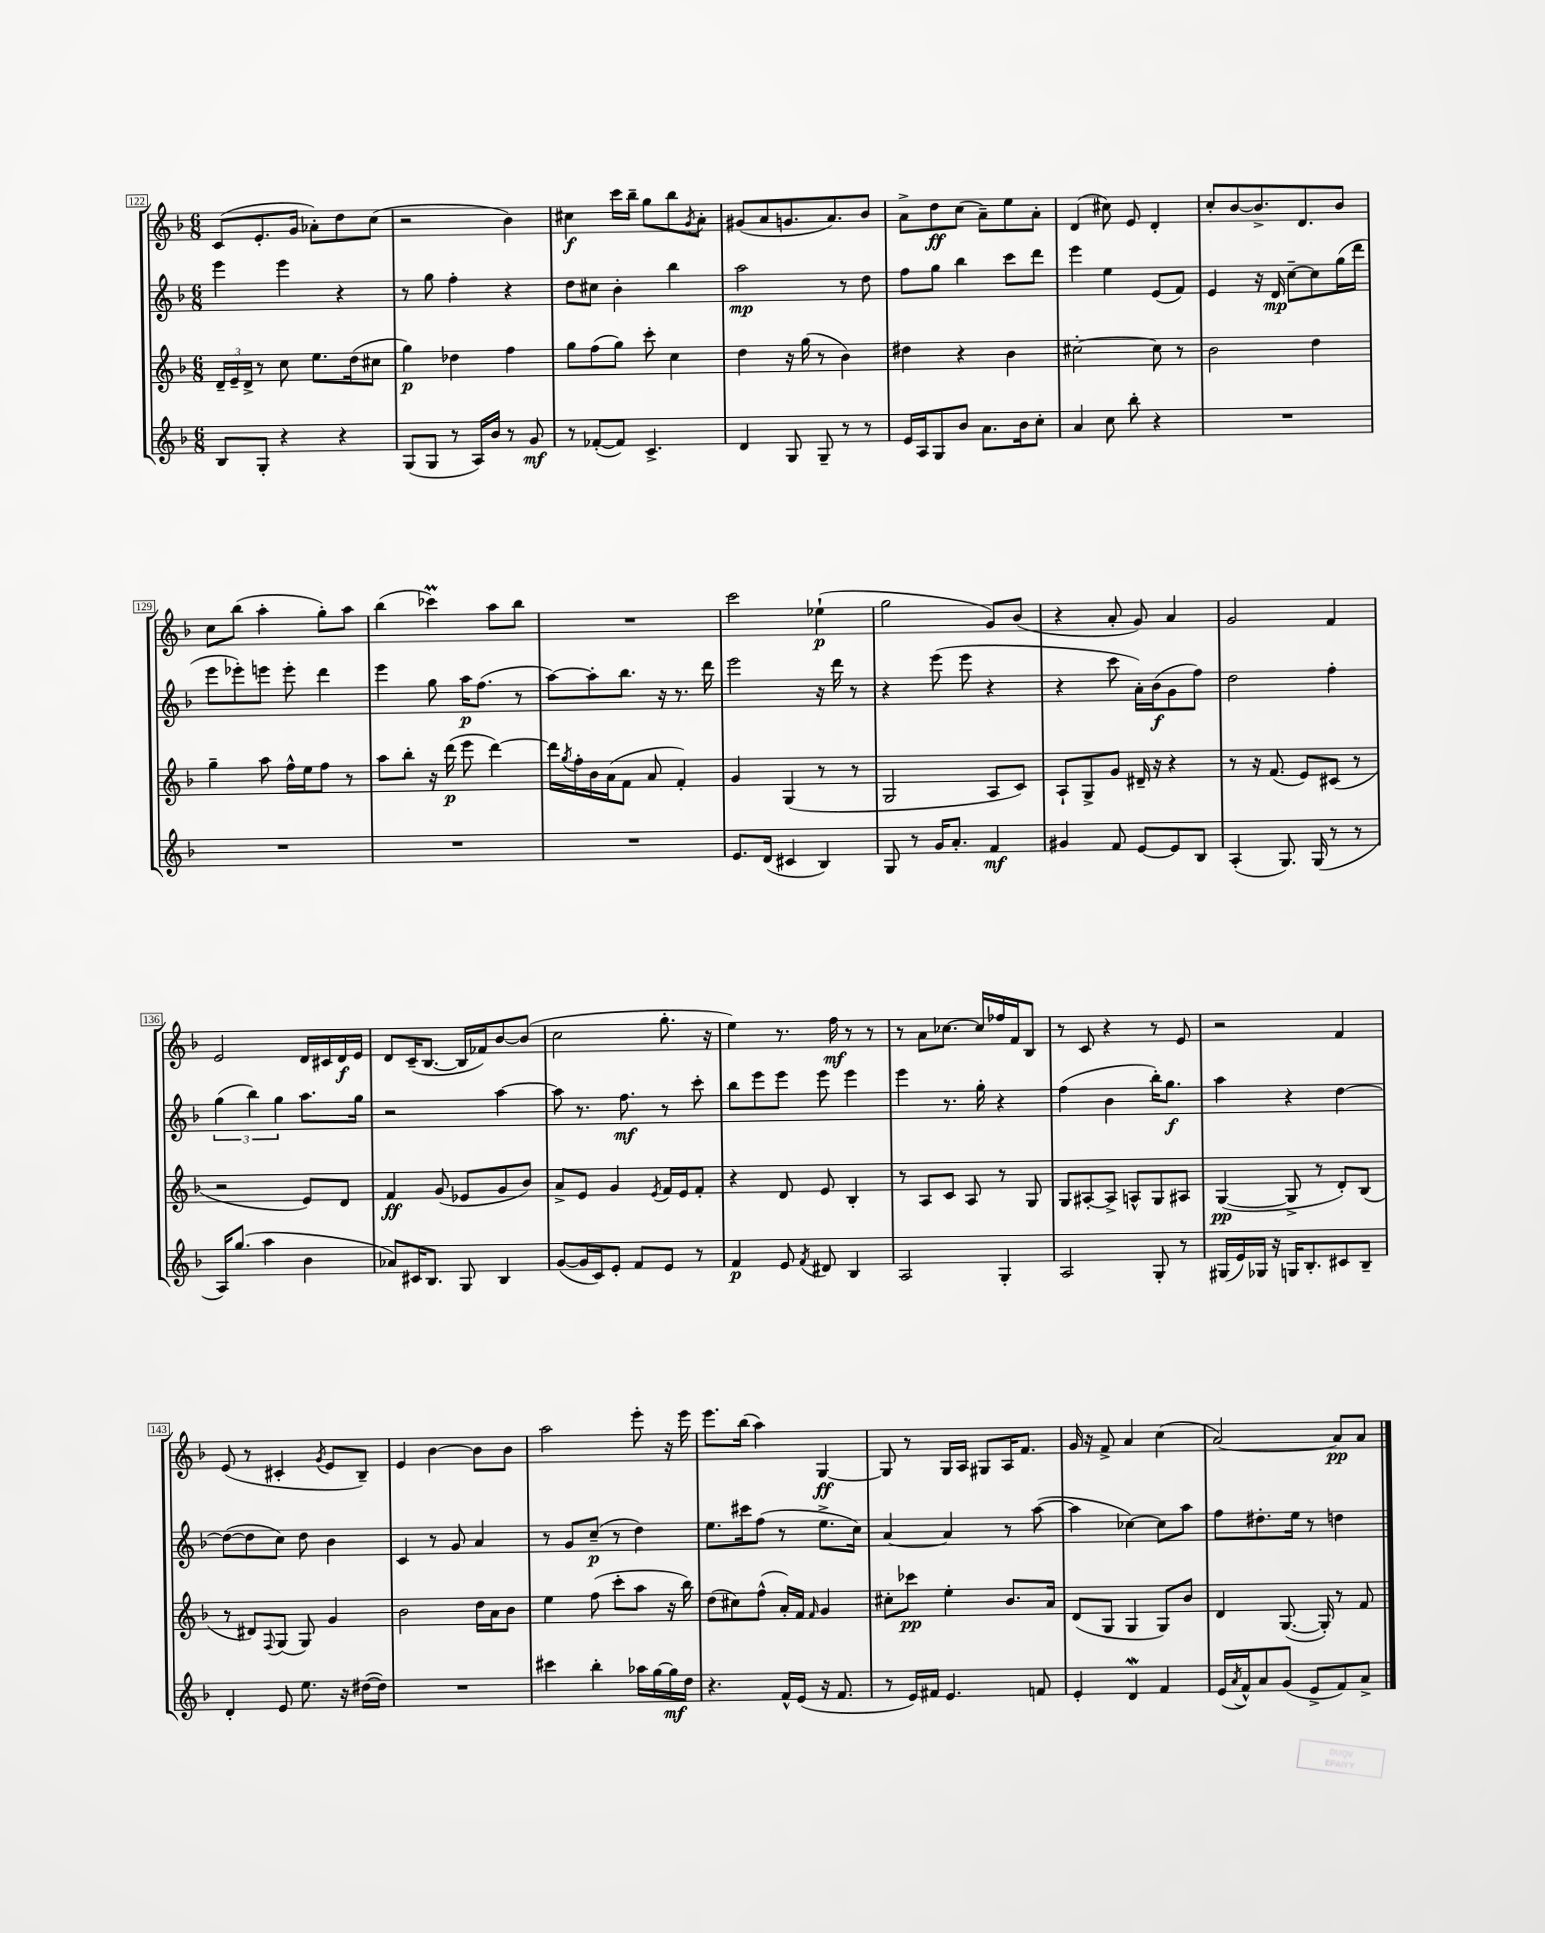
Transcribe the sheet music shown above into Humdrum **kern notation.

**kern	**dynam	**kern	**dynam	**kern	**dynam	**kern	**dynam
*part4	*part4	*part3	*part3	*part2	*part2	*part1	*part1
*staff4	*staff4	*staff3	*staff3	*staff2	*staff2	*staff1	*staff1
*clefG2	*	*clefG2	*	*clefG2	*	*clefG2	*
*k[b-]	*	*k[b-]	*	*k[b-]	*	*k[b-]	*
*M6/8	*	*M6/8	*	*M6/8	*	*M6/8	*
=122	=122	=122	=122	=122	=122	=122	=122
8B-/L	.	24d~/LL	.	4eee\	.	(8c/L	.
.	.	24e~/	.	.	.	.	.
.	.	24d^/JJ	.	.	.	.	.
8G'/J	.	8r	.	.	.	8.e'/	.
4r	.	8cc\	.	4eee\	.	.	.
.	.	.	.	.	.	16g/Jk	.
.	.	8.ee\L	.	.	.	8a-X'\L)	.
4r	.	.	.	4r	.	8dd\	.
.	.	(16dd\k	.	.	.	.	.
.	.	8cc#X\J	.	.	.	(8cc\J	.
=123	=123	=123	=123	=123	=123	=123	=123
(8G/L	.	4gg\)	p	8r	.	2r	.
8G/J	.	.	.	8gg\	.	.	.
8r	.	4dd-X\	.	4ff'\	.	.	.
16A/LL)	.	.	.	.	.	.	.
16b-/JJ	.	.	.	.	.	.	.
8r	.	4ff\	.	4r	.	4b-\)	.
8g/	mf	.	.	.	.	.	.
=124	=124	=124	=124	=124	=124	=124	=124
8r	.	8gg\L	.	8dd\L	.	4cc#X\	f
([8f-X'/L	.	(8ff\	.	8cc#X\J	.	.	.
8f-/J])	.	8gg\J)	.	4b-'\	.	16ccc\LL	.
.	.	.	.	.	.	16bb-~\JJ	.
4.c^/	.	8ccc'\	.	.	.	8gg\L	.
.	.	4cc\	.	4bb-\	.	8bb-\	.
.	.	.	.	.	.	8qg/	.
.	.	.	.	.	.	8a'\J	.
=125	=125	=125	=125	=125	=125	=125	=125
4d/	.	4dd\	.	2aa\	mp	(8g#X/L	.
.	.	.	.	.	.	8a/	.
8G/	.	16r	.	.	.	8.gn/	.
.	.	(16gg\	.	.	.	.	.
8G~/	.	8r	.	.	.	.	.
.	.	.	.	.	.	8.a/)	.
8r	.	4b-\)	.	8r	.	.	.
8r	.	.	.	8dd\	.	8b-/J	.
=126	=126	=126	=126	=126	=126	=126	=126
16e/LL	.	4dd#X\	.	8ff\L	.	8a^\L	.
16A/J	.	.	.	.	.	.	.
8G/	.	.	.	8gg\J	.	8dd\	ff
8b-/J	.	4r	.	4bb-\	.	(8cc\J	.
8.a\L	.	.	.	.	.	8a~\L)	.
.	.	4b-\	.	8ccc\L	.	8ee\	.
16b-\k	.	.	.	.	.	.	.
8cc'\J	.	.	.	8ddd\J	.	8a'\J	.
=127	=127	=127	=127	=127	=127	=127	=127
4a/	.	[2cc#X'\	.	4eee\	.	(4d/	.
8cc\	.	.	.	4ee\	.	8cc#X\)	.
8bb-'\	.	.	.	.	.	8e/	.
4r	.	8cc#\]	.	(8e/L	.	4d'/	.
.	.	8r	.	8f/J)	.	.	.
=128	=128	=128	=128	=128	=128	=128	=128
2.r	.	2b-\	.	4e/	.	8cc'/L	.
.	.	.	.	.	.	[8b-/	.
.	.	.	.	16r	.	8.b-^/]	.
.	.	.	.	16d/	mp	.	.
.	.	.	.	[8cc~\L	.	.	.
.	.	.	.	.	.	8.d/	.
.	.	4dd\	.	8cc\]	.	.	.
.	.	.	.	(16gg\L	.	8b-/J	.
.	.	.	.	16ddd\JJ	.	.	.
!!LO:LB:g=z
=129	=129	=129	=129	=129	=129	=129	=129
2.r	.	4gg~\	.	8eee\L	.	8cc\L	.
.	.	.	.	8eee-X'\)	.	(8bb-\J	.
.	.	8aa\	.	8eeen\J	.	4aa'\	.
.	.	16ff^^\LL	.	8eee'\	.	.	.
.	.	16ee\J	.	.	.	.	.
.	.	8ff\J	.	4ddd\	.	8gg'\L)	.
.	.	8r	.	.	.	8aa\J	.
=130	=130	=130	=130	=130	=130	=130	=130
2.r	.	8aa\L	.	4eee\	.	(4bb-\	.
.	.	8bb-'\J	.	.	.	.	.
.	.	16r	.	8gg\	.	4ccc-XM\)	.
.	.	(16ddd\	p	.	.	.	.
.	.	8eee\	.	16aa\KL	p	.	.
.	.	.	.	(8.ff\J	.	.	.
.	.	[4ddd\)	.	.	.	8aa\L	.
.	.	.	.	8r	.	8bb-\J	.
=131	=131	=131	=131	=131	=131	=131	=131
2.r	.	16ddd\LL]	.	[8aa\L)	.	2.r	.
.	.	8qgg/	.	.	.	.	.
.	.	16ff'\	.	.	.	.	.
.	.	16b-\	.	8aa'\]	.	.	.
.	.	(16a\J	.	.	.	.	.
.	.	8f\J	.	8.bb-\J	.	.	.
.	.	8a/	.	.	.	.	.
.	.	.	.	16r	.	.	.
.	.	4f'/)	.	8.r	.	.	.
.	.	.	.	16ddd\	.	.	.
=132	=132	=132	=132	=132	=132	=132	=132
8.e/L	.	4g/	.	2eee\	.	2ccc\	.
(16d/Jk	.	.	.	.	.	.	.
4c#X/	.	(4G/	.	.	.	.	.
4B-/)	.	8r	.	16r	.	(4ee-X`\	p
.	.	.	.	16ddd\	.	.	.
.	.	8r	.	8r	.	.	.
=133	=133	=133	=133	=133	=133	=133	=133
8G/	.	2G/	.	4r	.	2gg\	.
8r	.	.	.	.	.	.	.
16g/KL	.	.	.	(8eee\	.	.	.
8.a'/J	.	.	.	.	.	.	.
.	.	.	.	8eee\	.	.	.
4f/	mf	8A/L	.	4r	.	8g/L)	.
.	.	8c/J)	.	.	.	(8b-/J	.
=134	=134	=134	=134	=134	=134	=134	=134
4g#X/	.	8A`/L	.	4r	.	4r	.
.	.	8G^/	.	.	.	.	.
8f/	.	8g/J	.	8ccc\	.	8a'/	.
[8e/L	.	16d#X~/	.	16a'\LL)	.	8g/)	.
.	.	16r	.	(16b-\J	f	.	.
8e/]	.	4r	.	8g\	.	4a/	.
8B-/J	.	.	.	8ff\J)	.	.	.
=135	=135	=135	=135	=135	=135	=135	=135
(4A'/	.	8r	.	2dd\	.	2g/	.
.	.	16r	.	.	.	.	.
.	.	(8.f/	.	.	.	.	.
8.G/)	.	.	.	.	.	.	.
.	.	8e/L)	.	.	.	.	.
(16G/	.	.	.	.	.	.	.
8r	.	(8c#X/J	.	4ff'\	.	4f/	.
8r	.	8r	.	.	.	.	.
!!LO:LB:g=z
=136	=136	=136	=136	=136	=136	=136	=136
16A/KL)	.	2r	.	(6gg\	.	2e/	.
(8.gg/J	.	.	.	.	.	.	.
.	.	.	.	6bb-\)	.	.	.
4aa\	.	.	.	.	.	.	.
.	.	.	.	6gg\	.	.	.
4b-\	.	8e/L)	.	8.aa\L	.	16d/LL	.
.	.	.	.	.	.	16c#X/	.
.	.	8d/J	.	.	.	16d/	f
.	.	.	.	16gg\Jk	.	16e/JJ	.
=137	=137	=137	=137	=137	=137	=137	=137
8a-X/L)	.	4f/	ff	2r	.	8d/L	.
16c#X/K	.	.	.	.	.	(16c~/K	.
8.B-/J	.	.	.	.	.	[8.B-/J	.
.	.	(8g/	.	.	.	.	.
8G/	.	8e-X/L	.	.	.	16B-/LL]	.
.	.	.	.	.	.	16f-X/J)	.
4B-/	.	8g/	.	[4aa\	.	[8b-/	.
.	.	8b-/J)	.	.	.	(8b-/J]	.
=138	=138	=138	=138	=138	=138	=138	=138
([8g/L	.	8a^/L	.	8aa\]	.	2cc\	.
16g/L]	.	8e/J	.	8.r	.	.	.
16c/J)	.	.	.	.	.	.	.
8e'/J	.	4g/	.	.	.	.	.
.	.	.	.	8.ff\	mf	.	.
8f/L	.	.	.	.	.	.	.
.	.	8qe/	.	.	.	.	.
8e/J	.	16f/LL	.	8r	.	8.gg'\	.
.	.	16e/J	.	.	.	.	.
8r	.	8f'/J	.	8ccc'\	.	.	.
.	.	.	.	.	.	16r	.
=139	=139	=139	=139	=139	=139	=139	=139
4f/	p	4r	.	8bb-\L	.	4ee\)	.
.	.	.	.	8eee\	.	.	.
8e/	.	8d/	.	8eee\J	.	8.r	.
8qf/	.	.	.	.	.	.	.
8d#X/	.	8e/	.	8eee\	.	.	.
.	.	.	.	.	.	16ff\	mf
4B-/	.	4B-'/	.	4eee\	.	8r	.
.	.	.	.	.	.	8r	.
=140	=140	=140	=140	=140	=140	=140	=140
2A/	.	8r	.	4eee\	.	8r	.
.	.	8A/L	.	.	.	8a\L	.
.	.	8c/J	.	8.r	.	[8.cc-X\J	.
.	.	8A/	.	.	.	.	.
.	.	.	.	16gg'\	.	16cc-/LL]	.
4G'/	.	8r	.	4r	.	16ff-X/	.
.	.	.	.	.	.	16f/J	.
.	.	8G/	.	.	.	8B-/J	.
=141	=141	=141	=141	=141	=141	=141	=141
2A/	.	8G/L	.	(4ff\	.	8r	.
.	.	[8A#X'/	.	.	.	8c/	.
.	.	8A#^/J]	.	4b-\	.	4r	.
.	.	8An^^/L	.	.	.	.	.
8G'/	.	8G/	.	16bb-'\KL)	.	8r	.
.	.	.	.	8.gg\J	f	.	.
8r	.	8A#X/J	.	.	.	8e/	.
=142	=142	=142	=142	=142	=142	=142	=142
(16G#X/LL	.	([4G/	pp	4aa\	.	2r	.
16e/)	.	.	.	.	.	.	.
16G-X/JJ	.	.	.	.	.	.	.
16r	.	.	.	.	.	.	.
16Gn/KL	.	8G^/]	.	4r	.	.	.
8.B-'/	.	.	.	.	.	.	.
.	.	8r	.	.	.	.	.
8c#X/	.	8d'/L)	.	[4dd\	.	4f/	.
8B-~/J	.	(8B-/J	.	.	.	.	.
!!LO:LB:g=z
=143	=143	=143	=143	=143	=143	=143	=143
4d'/	.	8r	.	(8dd\L_	.	(8e/	.
.	.	8d#X/L)	.	8dd\]	.	8r	.
.	.	8qqF/	.	.	.	.	.
8e/	.	(8G/J	.	8cc\J)	.	4c#X'/	.
8.ee\	.	8G/)	.	8dd\	.	.	.
.	.	.	.	.	.	8qg/	.
.	.	4g/	.	4b-\	.	8e/L	.
16r	.	.	.	.	.	.	.
([16dd#X\LL	.	.	.	.	.	8B-~/J)	.
16dd#\JJ])	.	.	.	.	.	.	.
=144	=144	=144	=144	=144	=144	=144	=144
2.r	.	2b-\	.	4c/	.	4e/	.
.	.	.	.	8r	.	[4b-\	.
.	.	.	.	8g/	.	.	.
.	.	16dd\LL	.	4a/	.	8b-\L]	.
.	.	16a\J	.	.	.	.	.
.	.	8b-\J	.	.	.	8b-\J	.
=145	=145	=145	=145	=145	=145	=145	=145
4ccc#X\	.	4ee\	.	8r	.	2aa\	.
.	.	.	.	8g/L	.	.	.
4bb-'\	.	(8ff\	.	(8cc~/J	p	.	.
.	.	8ccc'\L	.	8r	.	.	.
16aa-X\LL	.	8aa\J	.	4dd\)	.	8eee'\	.
[16gg\	.	.	.	.	.	.	.
16gg\]	mf	16r	.	.	.	16r	.
16dd\JJ	.	16bb-\)	.	.	.	16eee\	.
=146	=146	=146	=146	=146	=146	=146	=146
4.r	.	(8dd\L	.	8.ee\L	.	8.eee\L	.
.	.	8cc#X\)	.	.	.	.	.
.	.	.	.	16ccc#X\k	.	(16bb-\Jk	.
.	.	(8ff^^\J	.	(8ff\J	.	4aa\)	.
16f^^/LL	.	16a'/LL)	.	8r	.	.	.
(16e/JJ	.	16f/JJ	.	.	.	.	.
.	.	16qqf/	.	.	.	.	.
16r	.	4g/	.	8.ee^\L	.	[4G/	ff
8.f/	.	.	.	.	.	.	.
.	.	.	.	16cc\Jk)	.	.	.
=147	=147	=147	=147	=147	=147	=147	=147
8r	.	8cc#X'\L	.	[4a/	.	8G/]	.
16e/LL)	.	8ccc-X\J	pp	.	.	8r	.
16f#X/JJ	.	.	.	.	.	.	.
4.e/	.	4ee'\	.	4a/]	.	16G/LL	.
.	.	.	.	.	.	16A/JJ	.
.	.	.	.	.	.	8G#X/L	.
.	.	8.b-/L	.	8r	.	16A/K	.
.	.	.	.	.	.	8.f/J	.
8fn/	.	.	.	([8aa\	.	.	.
.	.	16a/Jk	.	.	.	.	.
=148	=148	=148	=148	=148	=148	=148	=148
4e'/	.	(8d/L	.	4aa\]	.	16g/	.
.	.	.	.	.	.	16r	.
.	.	8G/J	.	.	.	8f^/	.
4dW/	.	4G/	.	[4cc-X\)	.	4a/	.
4f/	.	8G/L)	.	8cc-\L]	.	(4cc\	.
.	.	8b-/J	.	8aa\J	.	.	.
=149	=149	=149	=149	=149	=149	=149	=149
(16e/LL	.	4d/	.	8ff\L	.	[2a/)	.
8qa/	.	.	.	.	.	.	.
16f^^/J)	.	.	.	.	.	.	.
8a/	.	.	.	8.dd#X'\	.	.	.
(8g/J	.	([8.G/	.	.	.	.	.
.	.	.	.	16ee\Jk	.	.	.
8e^/L	.	.	.	8r	.	.	.
.	.	16G'/])	.	.	.	.	.
8f/)	.	8r	.	4ddn\	.	8a/L]	pp
8a^/J	.	8f/	.	.	.	8a/J	.
==	==	==	==	==	==	==	==
*-	*-	*-	*-	*-	*-	*-	*-
